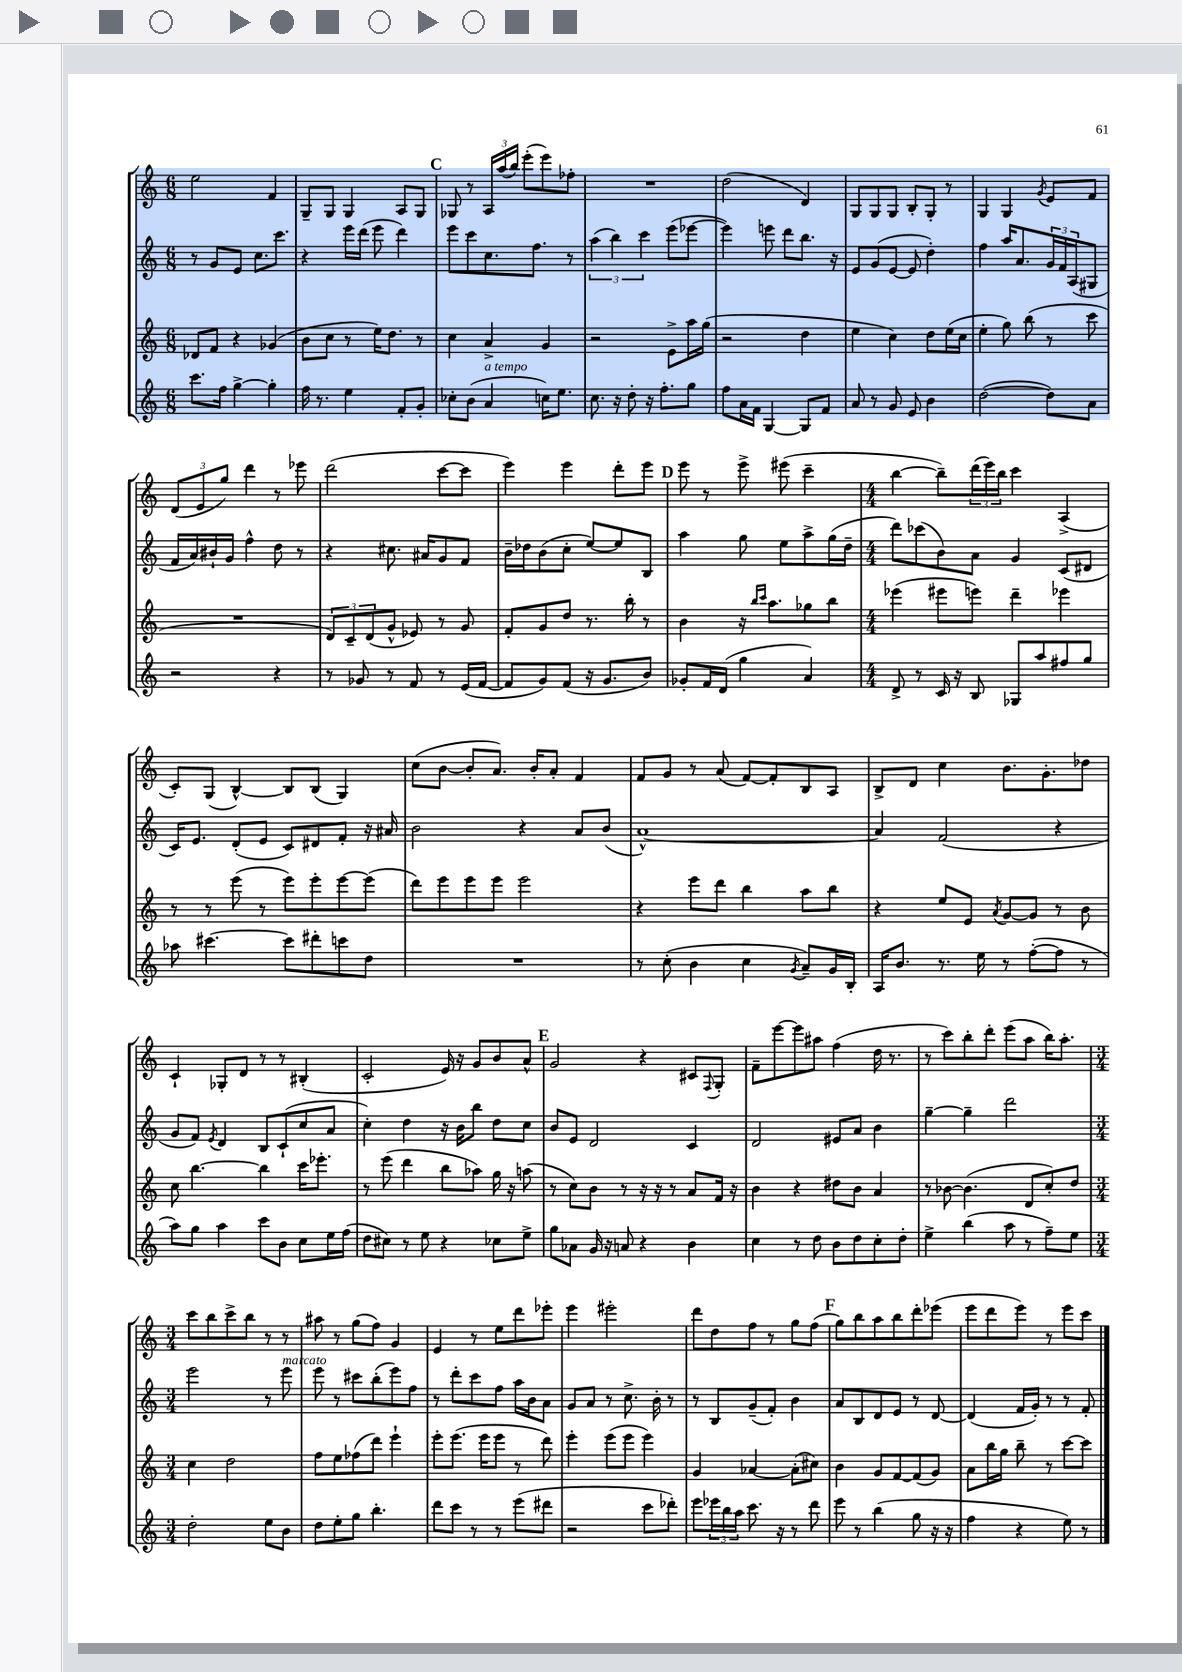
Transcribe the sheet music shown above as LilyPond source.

<<
\new StaffGroup <<
\new Staff = "s0" {
    \clef treble \key c \major \numericTimeSignature \time 6/8
    e''2 f'4 |
    g8-- g8 g4 a8 g8 |
    \mark \markup { \bold "C" } ges8 r8 \tuplet 3/2 { a16 a''16( b''16) } e'''8-.( e'''8) fes''8-. |
    R2. |
    d''2( d'4) |
    g8 g8 g8 b8-. g8-. r8 |
    g4 g4 \acciaccatura { g'8 } e'8 f'8 |
    \tuplet 3/2 { d'8( e'8 g''8) } d'''4 r8 ees'''8 |
    d'''2( c'''8~ c'''8 |
    e'''4) e'''4 d'''8-. e'''8 |
    \mark \markup { \bold "D" } e'''8 r8 e'''8-> eis'''8( c'''4-- |
    \numericTimeSignature \time 4/4 b''4~ b''8--) \tuplet 3/2 { d'''16( e'''16) b''16 } c'''4 a4->( |
    c'8-.) g8( b4~-^) b8 b8( g4) |
    c''8( b'8~ b'8-. a'8.) b'16-. a'8-. f'4 |
    f'8 g'8 r8 a'8( f'8~) f'8-. b8 a8 |
    b8-> d'8 c''4 b'8. g'8.-. des''8 |
    c'4-! ges8-. d'8 r8 r8 bis4-.( |
    c'2-. e'16) r16 g'8 b'8 a'8-^ |
    \mark \markup { \bold "E" } g'2 r4 cis'8 \appoggiatura { f8 } g8-. |
    f'8-- e'''8~ e'''8 ais''8 f''4( d''16 r8. |
    r8 c'''8) b''8-. d'''8-. e'''8( a''8 b''16) a''8.-. |
    \numericTimeSignature \time 3/4 c'''8 b''8 c'''8-> b''8 r8 r8 |
    ais''8 r8 g''8( f''8) g'4 |
    e'4 r8 e''8 d'''8 ees'''8-. |
    e'''4 eis'''2-. |
    d'''8 d''8 f''8 r8 g''8 f''8( |
    \mark \markup { \bold "F" } g''8) b''8 a''8 b''8 d'''8-. ees'''8( |
    e'''8 d'''8 e'''8) r8 e'''8 c'''8 \bar "|." |
}
\new Staff = "s1" {
    \clef treble \key c \major \numericTimeSignature \time 6/8
    r8 g'8 e'8 c''8. c'''8. |
    r4 e'''16 d'''16( e'''8 d'''4) |
    \mark \markup { \bold "C" } e'''8 c'''8 c''8. f''8. r8 |
    \tuplet 3/2 { a''4( b''4) c'''4 } e'''8( ees'''8~ |
    ees'''4) e'''8 d'''8 b''8. r16 |
    e'8 g'8( e'8~ e'8 d''4-.) |
    f''4 a''16 a'8. \tuplet 3/2 { g'16 f'16 a16( } gis8 |
    f'16 a'16) bis'16-! g'16 f''4-^ d''8 r8 |
    r4 cis''8. ais'16 g'8 f'8 |
    b'16-- des''16 b'8( c''8-. e''8~) e''8 b8 |
    \mark \markup { \bold "D" } a''4 g''8 e''8 a''8-> g''16( d''16-- |
    \numericTimeSignature \time 4/4 d'''8) ces'''8( b'8) a'8 g'4 c'8( dis'8 |
    c'16) e'8. d'8-.( e'8 c'8) dis'8 f'8-. r16 ais'16 |
    b'2 r4 a'8 b'8( |
    a'1~-^) |
    a'4 f'2( r4 |
    g'8 f'8) \acciaccatura { e'8 } d'4 b8 c'8-!( c''8 a'8 |
    c''4-.) d''4 r16 b'16 b''8 d''8 c''8 |
    \mark \markup { \bold "E" } b'8 e'8 d'2 c'4 |
    d'2 eis'8 a'8 b'4 |
    g''4~-- g''4-- d'''2 |
    \numericTimeSignature \time 3/4 e'''2 r8 e'''8^\markup { \italic "marcato" } |
    e'''8 r8 cis'''8 b''8-.( e'''8) f''8 |
    r8 d'''8-. c'''8 f''8 a''16 b'16 a'8 |
    g'8 a'8 r8 c''8.-> b'16-. r8 |
    r8 b8 g'8--( f'8-.) b'4 |
    \mark \markup { \bold "F" } a'8 b8 d'8 e'8 r8 d'8~ |
    d'4( f'16 g'16-.) r8 r8 f'8-. \bar "|." |
}
\new Staff = "s2" {
    \clef treble \key c \major \numericTimeSignature \time 6/8
    des'8 f'8 r4 ges'4( |
    b'8 c''8 r8 e''16) d''8. r8 |
    \mark \markup { \bold "C" } c''4 a'4-> g'4 |
    r2 e'8-> a''16 g''16( |
    r2 d''4 |
    e''4 c''4) d''8 e''16( c''16 |
    e''4-. g''8) b''8( r8 c'''8 |
    R2. |
    \tuplet 3/2 { d'8) c'8-- d'8( } g'8-^ ees'8) r8 g'8 |
    f'8-. g'8 d''8 r8. b''16-. r8 |
    \mark \markup { \bold "D" } b'4 r16 \grace { b''16 c'''16 } a''8. ges''8 b''8 |
    \numericTimeSignature \time 4/4 ees'''4( eis'''8 e'''8) d'''4-- ees'''4 |
    r8 r8 e'''8( r8 e'''8) e'''8-. e'''8~ e'''8( |
    d'''8) e'''8 e'''8 e'''8 e'''2 |
    r4 e'''8 d'''8 b''4 a''8 b''8 |
    r4 e''8 e'8 \acciaccatura { a'8 } g'8~ g'8 r8 b'8 |
    c''8 b''4.~ b''4 c'''16 ees'''8.-. |
    r8 e'''8( d'''4 b''8 aes''8) g''16 r16 a''8( |
    \mark \markup { \bold "E" } r8 c''8) b'8 r8 r16 r16 r8 a'8 f'16 r16 |
    b'4 r4 dis''8 b'8 a'4 |
    r8 bes'8~ bes'4.( d'8 c''8-.) d''8 |
    \numericTimeSignature \time 3/4 c''4 d''2 |
    f''8 e''8 fes''8( d'''8) e'''4-! |
    e'''8-. e'''8.( e'''16 e'''8 r8 d'''8) |
    e'''4-. e'''8( e'''8 e'''4) |
    g'4 aes'4~ aes'8-.( cis''8) |
    \mark \markup { \bold "F" } b'4 g'8 f'8~ f'8( g'8) |
    a'8 b''16 g''16 b''8-- r8 c'''8~ c'''8 \bar "|." |
}
\new Staff = "s3" {
    \clef treble \key c \major \numericTimeSignature \time 6/8
    c'''8. f''16 g''4~-> g''4-. |
    f''16 r8. e''4 f'8-. g'8-. |
    \mark \markup { \bold "C" } ces''8-. b'8( a'4^\markup { \italic "a tempo" } c''16) e''8. |
    c''8. r16 d''8-. r16 f''8.-. g''8 |
    f''8 a'16 f'16 g4~ g8 f'8 |
    a'8 r8 g'8 e'8 b'4 |
    d''2~( d''8) a'8 |
    r2 r4 |
    r8 ges'8 r8 f'8 r8 e'16( f'16~ |
    f'8 g'8) f'8( r16 g'8. b'8) |
    \mark \markup { \bold "D" } ges'8-. f'16 d'16( g''4 a'4) |
    \numericTimeSignature \time 4/4 d'8-> r8 c'16 r16 b8 ges8 a''8 fis''8 g''8 |
    aes''8 cis'''4.~ cis'''8 dis'''8-. c'''8 d''8 |
    R1 |
    r8 c''8-.( b'4 c''4 \acciaccatura { g'8 } a'8--) g'16 b16-. |
    a16 b'8. r8. e''16 r8 f''8~-.( f''8 r8 |
    a''8) g''8 a''4 c'''8 b'8 c''8 e''16 f''16( |
    d''8 cis''8) r8 e''8 r4 ces''8 e''8-> |
    \mark \markup { \bold "E" } g''8 aes'8 g'16 r16 a'8 r4 b'4 |
    c''4 r8 d''8 b'8 d''8 c''8-. d''8-. |
    e''4-> b''4( a''8 r8 f''8--) e''8 |
    \numericTimeSignature \time 3/4 d''2-. e''8 b'8 |
    d''8 e''8-. g''8 b''4.-. |
    d'''8 c'''8 r8 r8 e'''8( dis'''8 |
    r2 c'''8 des'''8-.) |
    e'''8 \tuplet 3/2 { ees'''16 b''16 a''16 } c'''8. r16 r8 d'''8 |
    \mark \markup { \bold "F" } e'''8 r8 b''4( g''8 r16 r16 |
    f''4 r4 e''8) r8 \bar "|." |
}
>>
>>
\layout { \context { \Score \remove "Bar_number_engraver" } }
